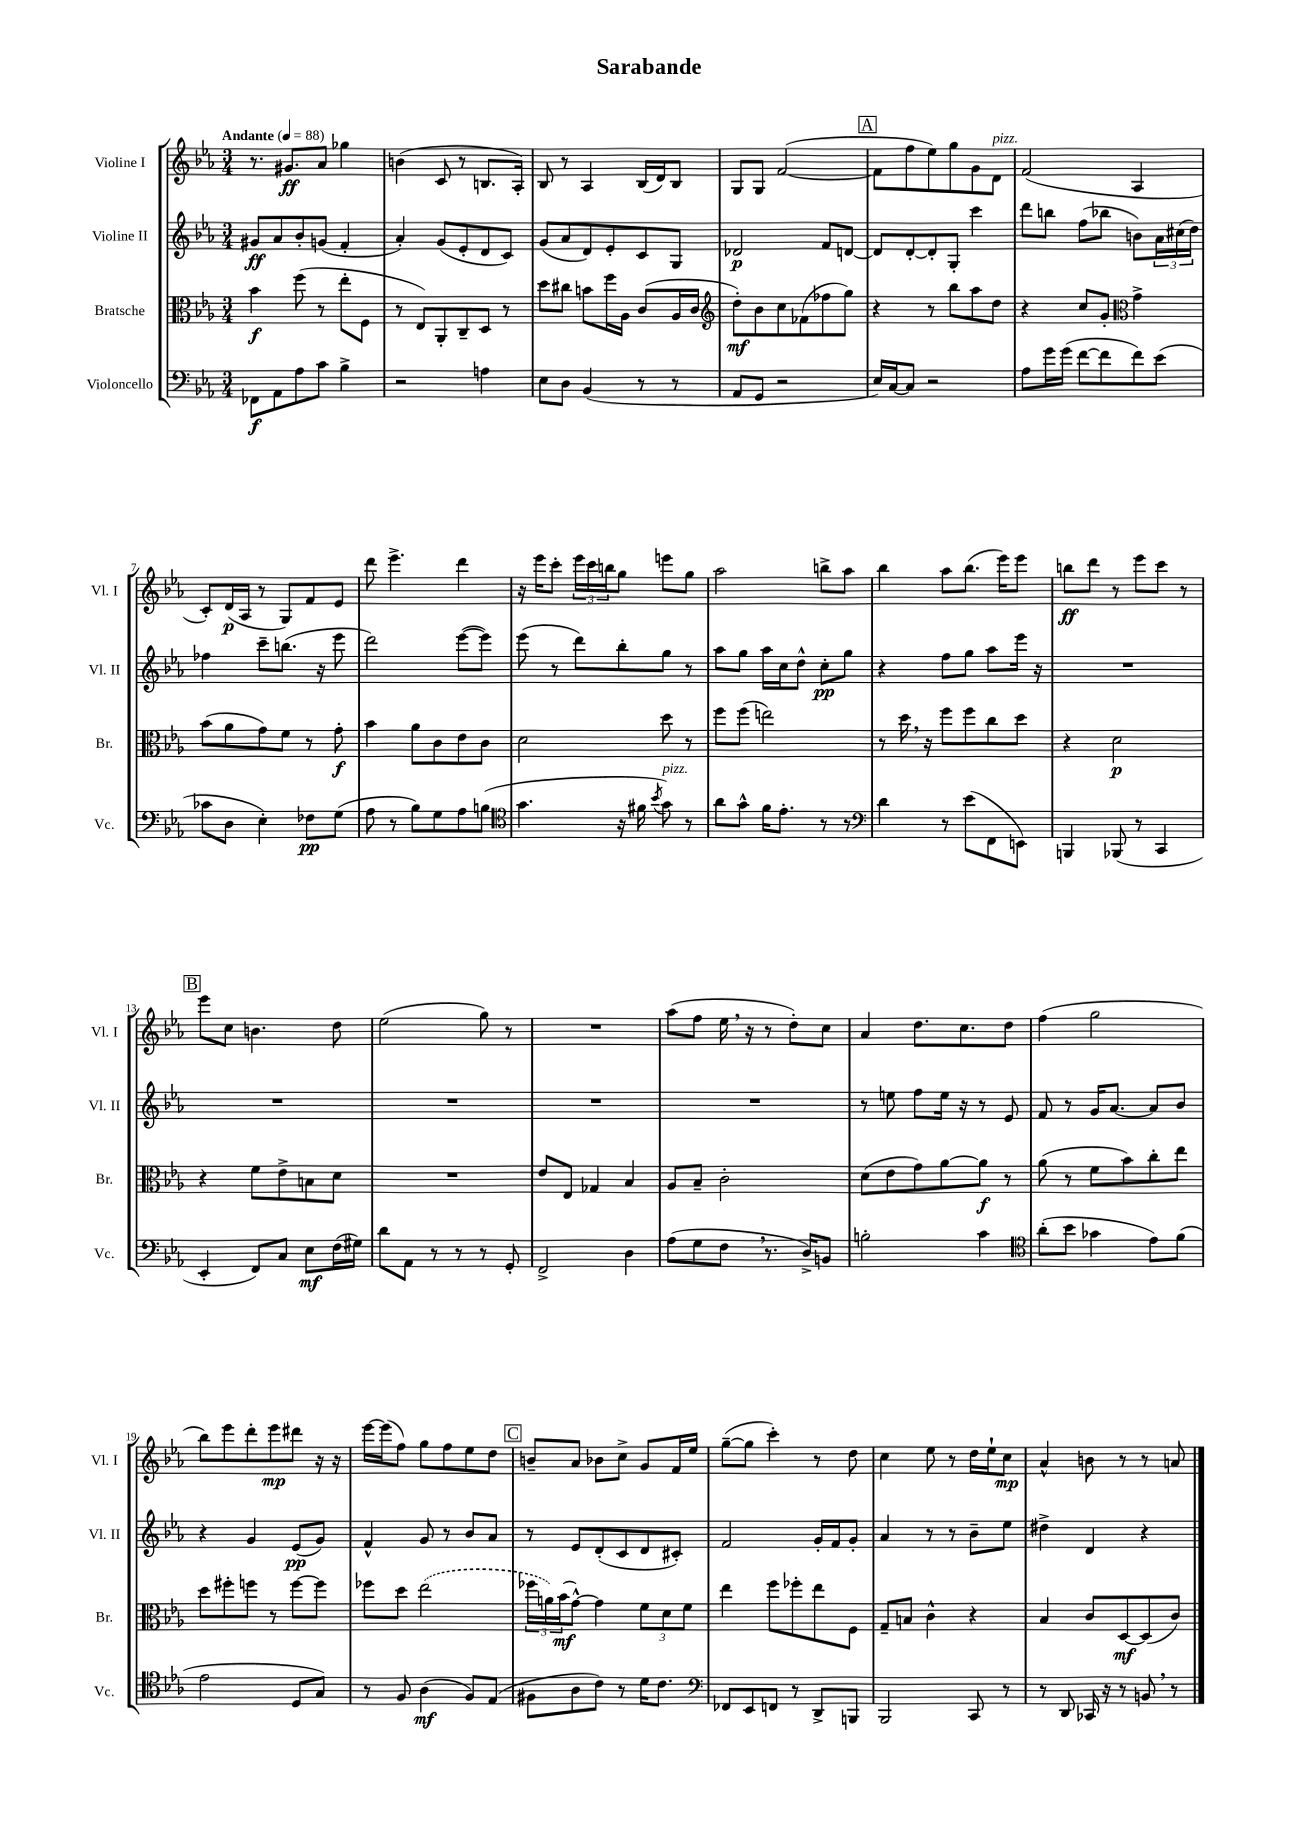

**kern	**dynam	**kern	**dynam	**kern	**dynam	**kern	**dynam
*part4	*part4	*part3	*part3	*part2	*part2	*part1	*part1
*staff4	*staff4	*staff3	*staff3	*staff2	*staff2	*staff1	*staff1
*I"Violoncello	*	*I"Bratsche	*	*I"Violine II	*	*I"Violine I	*
*I'Vc.	*	*I'Br.	*	*I'Vl. II	*	*I'Vl. I	*
*clefF4	*	*clefC3	*	*clefG2	*	*clefG2	*
*k[b-e-a-]	*	*k[b-e-a-]	*	*k[b-e-a-]	*	*k[b-e-a-]	*
*M3/4	*	*M3/4	*	*M3/4	*	*M3/4	*
*MM88	*	*MM88	*	*MM88	*	*MM88	*
=1	=1	=1	=1	=1	=1	=1	=1
!	!	!	!	!	!	!LO:TX:a:B:t=Andante	!
8FF-X\L	f	4b-\	f	8g#X/L	ff	8.r	.
8AA-\	.	.	.	8a-/	.	.	.
.	.	.	.	.	.	8.g#X/L	ff
8A-\	.	(8ff\	.	8b-'/	.	.	.
8c\J	.	8r	.	(8gn/J	.	8a-/J	.
4B-^\	.	8ee-'\L	.	4f'/	.	4gg-X\	.
.	.	8F\J	.	.	.	.	.
=2	=2	=2	=2	=2	=2	=2	=2
2r	.	8r	.	4a-'/)	.	(4bn\	.
.	.	8E-/L)	.	.	.	.	.
.	.	8AA-'/	.	(8g/L	.	8c/	.
.	.	8C~/	.	8e-'/	.	8r	.
4An\	.	8D/J	.	8d/	.	8.Bn/L	.
.	.	8r	.	8c/J)	.	.	.
.	.	.	.	.	.	16A-'/Jk)	.
=3	=3	=3	=3	=3	=3	=3	=3
8E-\L	.	8dd\L	.	(8g/L	.	8B-/	.
8D\J	.	8cc#X\J	.	8a-/	.	8r	.
(4BB-/	.	8bn\L	.	8d/)	.	4A-/	.
.	.	16ff\L	.	8e-'/	.	.	.
.	.	16A-\JJ	.	.	.	.	.
8r	.	(8c/L	.	8c/	.	(16B-/LL	.
.	.	.	.	.	.	16d/J)	.
8r	.	16A-/L	.	8G/J	.	8B-/J	.
.	.	16c/JJ	.	.	.	.	.
=4	=4	=4	=4	=4	=4	=4	=4
*	*	*clefG2	*	*	*	*	*
8AA-/L	.	8dd'\L)	mf	2d-X/	p	8G/L	.
8GG/J	.	8b-\	.	.	.	8G/J	.
2r	.	8cc\	.	.	.	([2f/	.
.	.	(8f-X\	.	.	.	.	.
.	.	8ff-X\	.	8f/L	.	.	.
.	.	8gg\J)	.	[8dn/J	.	.	.
!!LO:REH:place=s1:t=A
=5	=5	=5	=5	=5	=5	=5	=5
16E-/LL)	.	4r	.	8d/L]	.	8f\L]	.
[16C/J	.	.	.	.	.	.	.
8C/J]	.	.	.	[8d'/	.	8ff\	.
2r	.	8r	.	8d'/]	.	8ee-\)	.
.	.	8bb-\L	.	8G'/J	.	8gg\	.
.	.	8aa-\	.	4ccc\	.	8g\	.
!	!	!	!	!	!	!LO:TX:a:i:t=pizz.	!
.	.	8dd\J	.	.	.	8d\J	.
=6	=6	=6	=6	=6	=6	=6	=6
8A-\L	.	4r	.	8ddd\L	.	(2f/	.
16g\L	.	.	.	8bbn\J	.	.	.
(16g\JJ	.	.	.	.	.	.	.
[8f\L	.	8cc/L	.	(8ff\L	.	.	.
8f\]	.	8g'/J	.	8bb-X\J	.	.	.
*	*	*clefC3	*	*	*	*	*
8f\)	.	4g^\	.	8bn\L)	.	4A-/	.
(8e-\J	.	.	.	24a-\L	.	.	.
.	.	.	.	(24cc#X\	.	.	.
.	.	.	.	24dd\JJ)	.	.	.
!!LO:LB:g=z
=7	=7	=7	=7	=7	=7	=7	=7
8c-X\L	.	(8b-\L	.	4ff-X\	.	8c'/L)	.
8D\J	.	8a-\	.	.	.	(16d/L	p
.	.	.	.	.	.	16A-/JJ	.
4E-'\)	.	8g\)	.	8ccc~\L	.	8r	.
.	.	8f\J	.	(8.bbn\J	.	8G/L)	.
8F-X\L	pp	8r	.	.	.	8f/	.
.	.	.	.	16r	.	.	.
(8G\J	.	8g'\	f	8eee-\	.	8e-/J	.
=8	=8	=8	=8	=8	=8	=8	=8
8A-\	.	4b-\	.	2ddd\)	.	8ddd\	.
8r	.	.	.	.	.	4.eee-^\	.
8B-\L)	.	8a-\L	.	.	.	.	.
8G\	.	8c\	.	.	.	.	.
8A-\	.	8e-\	.	([8eee-\L	.	4ddd\	.
(8Bn\J	.	8c\J	.	8eee-\J])	.	.	.
=9	=9	=9	=9	=9	=9	=9	=9
*clefC4	*	*	*	*	*	*	*
4.g\	.	2d\	.	(8eee-\	.	16r	.
.	.	.	.	.	.	16eee-\KL	.
.	.	.	.	8r	.	8ccc'\J	.
.	.	.	.	8ddd\L)	.	24eee-\LL	.
.	.	.	.	.	.	24ccc\	.
.	.	.	.	.	.	24bbn\J	.
16r	.	.	.	8bb-'\	.	8gg\J	.
16f#X\	.	.	.	.	.	.	.
8qb-/	.	.	.	.	.	.	.
!LO:TX:a:i:t=pizz.	!	!	!	!	!	!	!
8g\)	.	8dd\	.	8gg\J	.	8eeen\L	.
8r	.	8r	.	8r	.	8gg\J	.
=10	=10	=10	=10	=10	=10	=10	=10
8a-\L	.	8ff\L	.	8aa-\L	.	2aa-\	.
8g^^\J	.	(8ff\J	.	8gg\J	.	.	.
16f\KL	.	2een\)	.	16aa-\LL	.	.	.
8.e-'\J	.	.	.	16cc\J	.	.	.
.	.	.	.	8dd^^\J	.	.	.
8r	.	.	.	8cc'\L	pp	8bbn^\L	.
8r	.	.	.	8gg\J	.	8aa-\J	.
=11	=11	=11	=11	=11	=11	=11	=11
*clefF4	*	*	*	*	*	*	*
4d\	.	8r	.	4r	.	4bb-\	.
.	.	16dd,\	.	.	.	.	.
.	.	16r	.	.	.	.	.
8r	.	8ff\L	.	8ff\L	.	8aa-\L	.
(8e-\L	.	8ff\	.	8gg\J	.	(8.bb-\J	.
8FF\	.	8cc\	.	8aa-\L	.	.	.
.	.	.	.	.	.	16eee-\KL)	.
8EEn\J)	.	8dd\J	.	16eee-\Jk	.	8eee-\J	.
.	.	.	.	16r	.	.	.
=12	=12	=12	=12	=12	=12	=12	=12
4BBBn/	.	4r	.	2.r	.	8bbn\L	ff
.	.	.	.	.	.	8ddd\J	.
(8BBB-X/	.	2d\	p	.	.	8r	.
8r	.	.	.	.	.	8eee-\L	.
4CC/	.	.	.	.	.	8ccc\J	.
.	.	.	.	.	.	8r	.
!!LO:LB:g=z
!!LO:REH:place=s1:t=B
=13	=13	=13	=13	=13	=13	=13	=13
4EE-'/	.	4r	.	2.r	.	8eee-\L	.
.	.	.	.	.	.	8cc\J	.
8FF/L)	.	8f\L	.	.	.	4.bn\	.
8C/J	.	8e-^\	.	.	.	.	.
8E-\L	mf	8Bn\	.	.	.	.	.
(16F\L	.	8d\J	.	.	.	8dd\	.
16G#X\JJ)	.	.	.	.	.	.	.
=14	=14	=14	=14	=14	=14	=14	=14
8d\L	.	2.r	.	2.r	.	(2ee-\	.
8AA-\J	.	.	.	.	.	.	.
8r	.	.	.	.	.	.	.
8r	.	.	.	.	.	.	.
8r	.	.	.	.	.	8gg\)	.
8GG'/	.	.	.	.	.	8r	.
=15	=15	=15	=15	=15	=15	=15	=15
2FF^/	.	8e-/L	.	2.r	.	2.r	.
.	.	8E-/J	.	.	.	.	.
.	.	4G-X/	.	.	.	.	.
4D\	.	4B-/	.	.	.	.	.
=16	=16	=16	=16	=16	=16	=16	=16
(8A-\L	.	8A-/L	.	2.r	.	(8aa-\L	.
8G\	.	8B-~/J	.	.	.	8ff\J	.
8F,\J	.	2c'\	.	.	.	16ee-,\	.
.	.	.	.	.	.	16r	.
8.r	.	.	.	.	.	8r	.
.	.	.	.	.	.	8dd'\L)	.
16D^/KL)	.	.	.	.	.	.	.
8BBn/J	.	.	.	.	.	8cc\J	.
=17	=17	=17	=17	=17	=17	=17	=17
2Bn'\	.	(8d\L	.	8r	.	4a-/	.
.	.	8e-\	.	8een\	.	.	.
.	.	8g\)	.	8ff\L	.	8.dd\L	.
.	.	[8a-\	.	16ee\Jk	.	.	.
.	.	.	.	16r	.	8.cc\	.
4c\	.	8a-\J]	f	8r	.	.	.
.	.	8r	.	8e-/	.	8dd\J	.
=18	=18	=18	=18	=18	=18	=18	=18
*clefC4	*	*	*	*	*	*	*
(8a-'\L	.	(8a-\	.	8f/	.	(4ff\	.
8b-\J	.	8r	.	8r	.	.	.
4g-X\	.	8f\L	.	16g/KL	.	2gg\	.
.	.	.	.	[8.a-/J	.	.	.
.	.	8b-\)	.	.	.	.	.
8e-\L)	.	8cc'\	.	8a-/L]	.	.	.
(8f\J	.	8ee-\J	.	8b-/J	.	.	.
!!LO:LB:g=z
=19	=19	=19	=19	=19	=19	=19	=19
2e-\	.	8dd\L	.	4r	.	8bb-\L)	.
.	.	8ff#X'\	.	.	.	8eee-\	.
.	.	8ffn\J	.	4g/	.	8ddd'\	.
.	.	8r	.	.	.	8eee-\	mp
8D/L	.	[8ff\L	.	(8e-/L	pp	8ddd#X\J	.
8G/J)	.	8ff\J]	.	8g/J)	.	16r	.
.	.	.	.	.	.	16r	.
=20	=20	=20	=20	=20	=20	=20	=20
8r	.	8ff-X\L	.	4f^^/	.	[16eee-\LL	.
.	.	.	.	.	.	(16eee-\J]	.
8F/	.	8dd\J	.	.	.	8ff\J)	.
(4A-\	mf	(2ee-\	.	8g/	.	8gg\L	.
.	.	.	.	8r	.	8ff\	.
8F/L)	.	.	.	8b-/L	.	8ee-\	.
(8E-/J	.	.	.	8a-/J	.	8dd\J	.
!!LO:REH:place=s1:t=C
=21	=21	=21	=21	=21	=21	=21	=21
8F#X\L	.	24ff-X\LL	.	8r	.	8bn~/L	.
.	.	24an\)	.	.	.	.	.
.	.	(24b-\J	mf	.	.	.	.
8A-\	.	[8g^^\J)	.	8e-/L	.	8a-/J	.
8c\J)	.	4g\]	.	(8d'/	.	8b-X\L	.
8r	.	.	.	8c/	.	8cc^\J	.
16d\KL	.	12f\L	.	8d/	.	8g/L	.
8.c\J	.	.	.	.	.	.	.
.	.	12d\	.	.	.	.	.
.	.	.	.	8c#X'/J)	.	16f/L	.
.	.	12f\J	.	.	.	.	.
.	.	.	.	.	.	16ee-/JJ	.
=22	=22	=22	=22	=22	=22	=22	=22
*clefF4	*	*	*	*	*	*	*
8FF-X/L	.	4ee-\	.	2f/	.	([8gg~\L	.
8EE-/	.	.	.	.	.	8gg\J]	.
8FFn/J	.	8ff\L	.	.	.	4ccc'\)	.
8r	.	8ff-X'\	.	.	.	.	.
8DD^/L	.	8ee-\	.	16g'/LL	.	8r	.
.	.	.	.	16f/J	.	.	.
8BBBn/J	.	8F\J	.	8g'/J	.	8dd\	.
=23	=23	=23	=23	=23	=23	=23	=23
2BBB-/	.	8G~/L	.	4a-/	.	4cc\	.
.	.	8Bn/J	.	.	.	.	.
.	.	4c^^\	.	8r	.	8ee-\	.
.	.	.	.	8r	.	8r	.
8CC/	.	4r	.	8b-~\L	.	16dd\LL	.
.	.	.	.	.	.	16ee-`\J	.
8r	.	.	.	8ee-\J	.	8cc\J	mp
=24	=24	=24	=24	=24	=24	=24	=24
8r	.	4B-/	.	4dd#X^\	.	4a-^^/	.
8DD/	.	.	.	.	.	.	.
16CC-X/	.	8c/L	.	4d/	.	8bn\	.
16r	.	.	.	.	.	.	.
8r	.	[8D/	mf	.	.	8r	.
8BBn,/	.	(8D/]	.	4r	.	8r	.
8r	.	8c/J)	.	.	.	8an/	.
==	==	==	==	==	==	==	==
*-	*-	*-	*-	*-	*-	*-	*-
